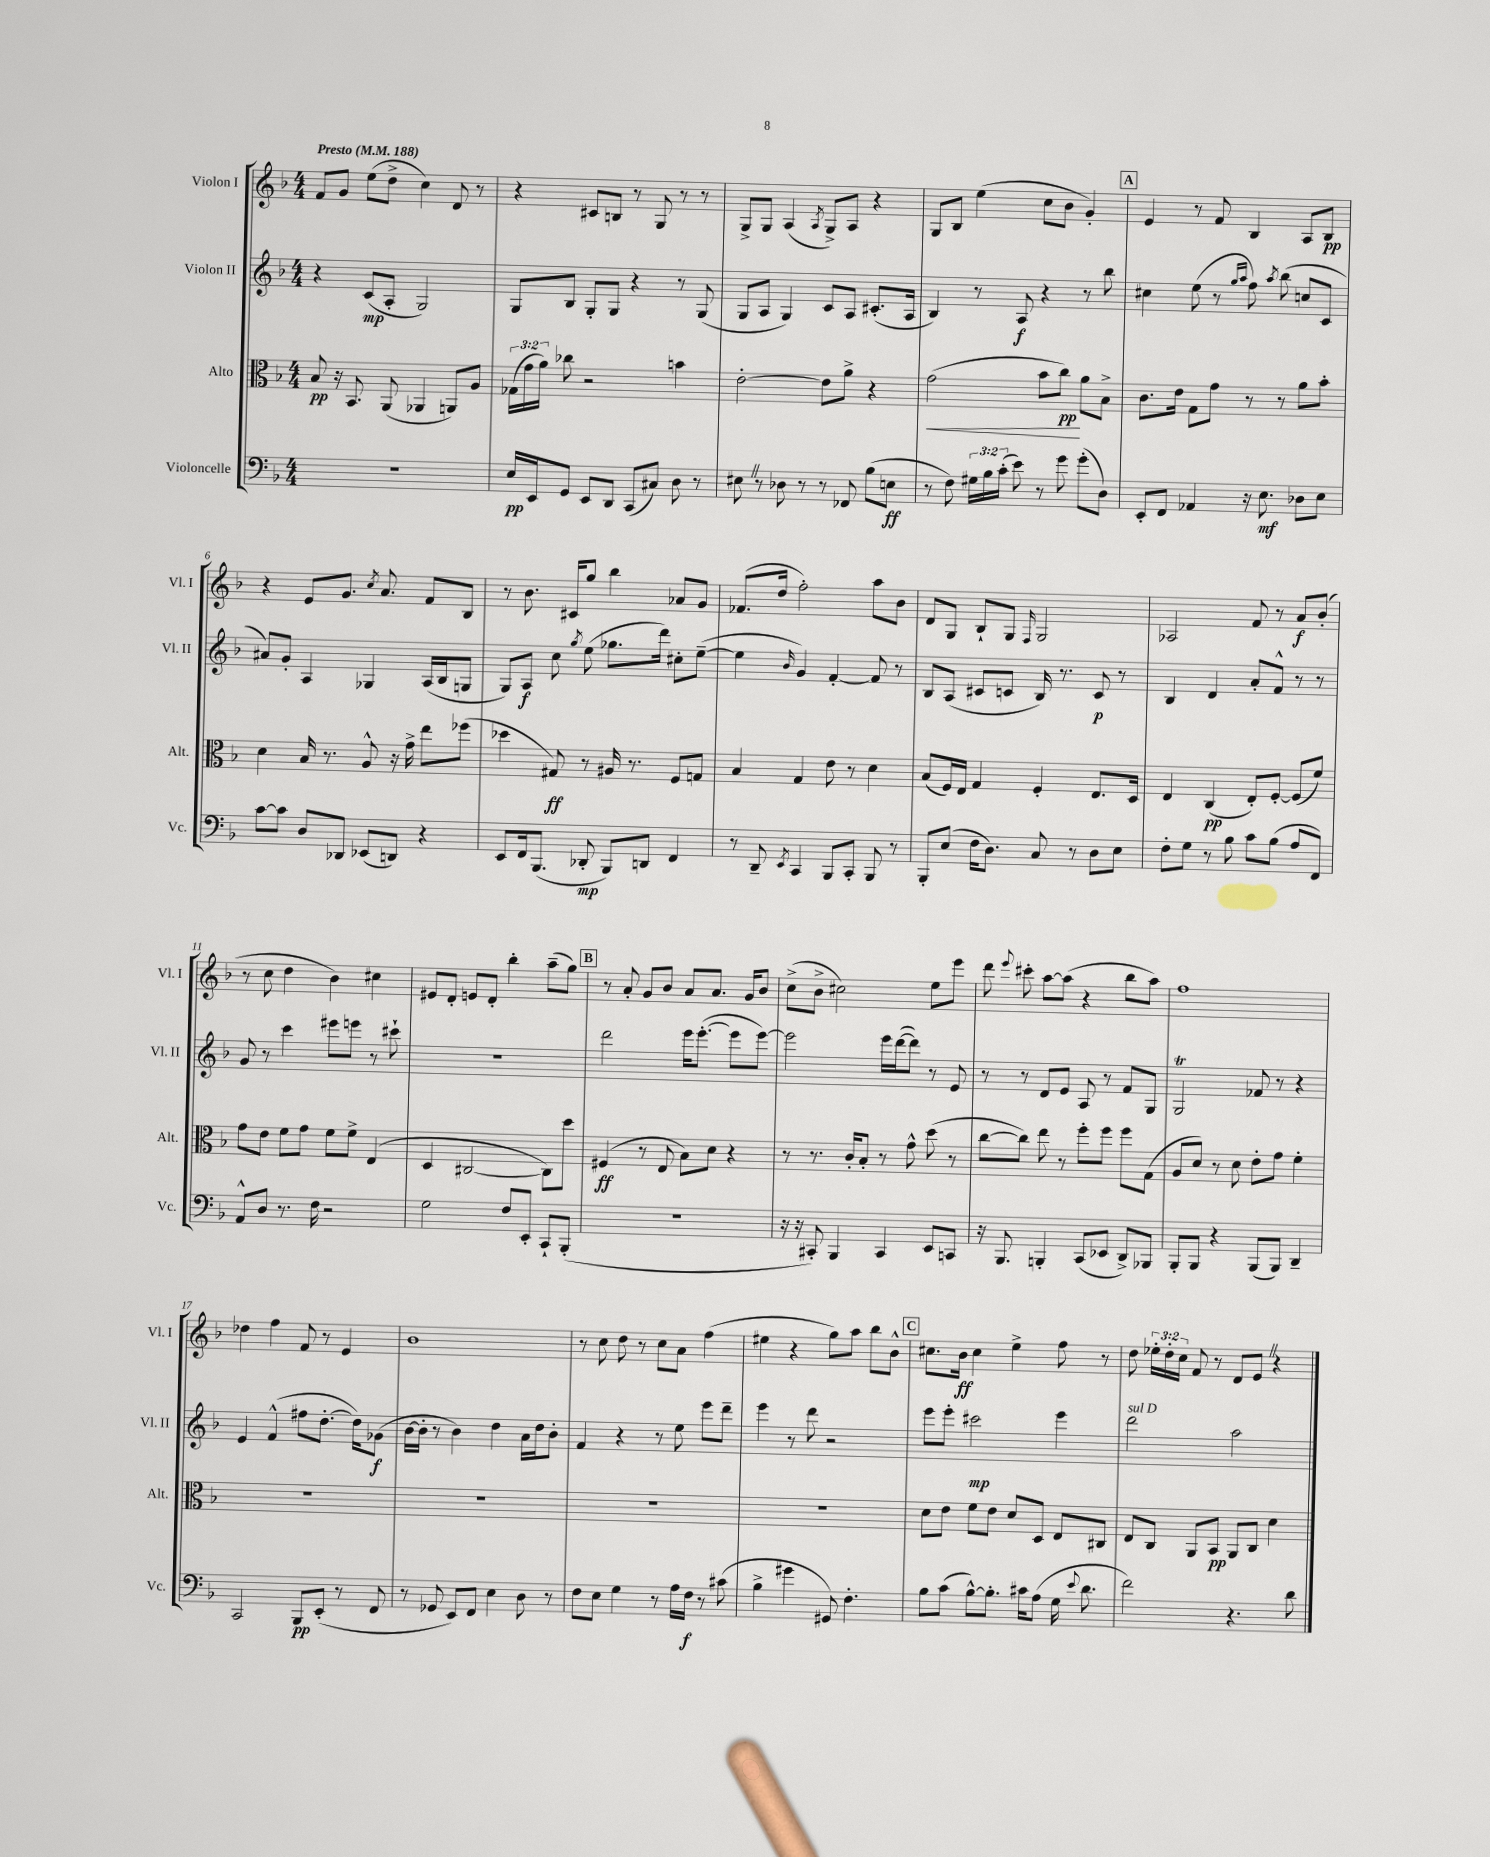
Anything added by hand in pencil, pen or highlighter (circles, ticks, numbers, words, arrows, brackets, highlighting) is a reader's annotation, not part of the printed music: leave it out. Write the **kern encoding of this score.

**kern	**dynam	**kern	**dynam	**kern	**dynam	**kern	**dynam
*part4	*part4	*part3	*part3	*part2	*part2	*part1	*part1
*staff4	*staff4	*staff3	*staff3	*staff2	*staff2	*staff1	*staff1
*I"Violoncelle	*	*I"Alto	*	*I"Violon II	*	*I"Violon I	*
*I'Vc.	*	*I'Alt.	*	*I'Vl. II	*	*I'Vl. I	*
*clefF4	*	*clefC3	*	*clefG2	*	*clefG2	*
*k[b-]	*	*k[b-]	*	*k[b-]	*	*k[b-]	*
*M4/4	*	*M4/4	*	*M4/4	*	*M4/4	*
*MM188	*	*MM188	*	*MM188	*	*MM188	*
=1	=1	=1	=1	=1	=1	=1	=1
!	!	!	!	!	!	!LO:TX:a:B:t=Presto	!
1r	.	8B-/	pp	4r	.	8f/L	.
.	.	16r	.	.	.	8g/J	.
.	.	8.BB-/	.	.	.	.	.
.	.	.	.	(8c/L	mp	(8ee\L	.
.	.	(8AA/	.	8A'/J	.	8dd^\J	.
.	.	4AA-X/	.	2G/)	.	4cc\)	.
.	.	8AAn/L)	.	.	.	8d/	.
.	.	8A/J	.	.	.	8r	.
=2	=2	=2	=2	=2	=2	=2	=2
16E/LL	pp	(24G-X\LL	.	8G/L	.	4r	.
.	.	24g\	.	.	.	.	.
16EE/J	.	.	.	.	.	.	.
.	.	24a\JJ)	.	.	.	.	.
8GG/J	.	8cc-X\	.	8B-/J	.	.	.
8EE/L	.	2r	.	8G'/L	.	8c#X/L	.
8DD/J	.	.	.	8G/J	.	8Bn/J	.
(8CC/L	.	.	.	4r	.	8r	.
8C#X/J)	.	.	.	.	.	8G/	.
8D\	.	4bn\	.	8r	.	8r	.
8r	.	.	.	(8G/	.	8r	.
=3	=3	=3	=3	=3	=3	=3	=3
8E#XZ\	.	[2e'\	.	8G/L	.	8G^/L	.
8r	.	.	.	8A/J	.	8G/J	.
8D-X\	.	.	.	4G/)	.	(4A/	.
8r	.	.	.	.	.	.	.
.	.	.	.	.	.	8qA/	.
8r	.	8e\L]	.	8c/L	.	8G^/L)	.
8FF-X/	.	8a^\J	.	8A/J	.	8A/J	.
(8B-\L	.	4r	.	(8.c#X'/L	.	4r	.
8En\J	ff	.	.	.	.	.	.
.	.	.	.	16A/Jk	.	.	.
=4	=4	=4	=4	=4	=4	=4	=4
!	!	!	!LO:HP:b	!	!	!	!
8r	.	(2g\	<	4B-/)	.	8G/L	.
8F\)	.	.	.	.	.	8B-/J	.
24G#X\LL	.	.	.	8r	.	(4ee\	.
24B-\	.	.	.	.	.	.	.
(24c'\JJ	.	.	.	.	.	.	.
8e\)	.	.	.	8A/	f	.	.
8r	.	8b-\L	.	4r	.	8cc\L	.
8g\	.	8cc\J)	pp	.	.	8b-\J	.
(8g'\L	.	8a\L	[	8r	.	4g'/)	.
8D\J)	.	8B-^\J	.	8bb-\	.	.	.
!!LO:REH:place=s1:t=A
=5	=5	=5	=5	=5	=5	=5	=5
8EE'/L	.	8.c\L	.	4cc#X\	.	4e/	.
8FF/J	.	.	.	.	.	.	.
.	.	16e\Jk	.	.	.	.	.
4AA-X/	.	8G\L	.	(8ee\	.	8r	.
.	.	8g\J	.	8r	.	8f/	.
.	.	.	.	16qqgg/LL	.	.	.
.	.	.	.	16qqaa/JJ	.	.	.
16r	.	8r	.	8ff\)	.	4B-/	.
8.E\	mf	.	.	.	.	.	.
.	.	.	.	8qaa/	.	.	.
.	.	8r	.	(8bb-\	.	.	.
8D-X\L	.	8a\L	.	8ccn/L	.	8A/L	.
8E\J	.	8b-'\J	.	8c/J	.	8B-/J	pp
!!LO:LB:g=z
=6	=6	=6	=6	=6	=6	=6	=6
[8c\L	.	4d\	.	8a#X/L)	.	4r	.
8c\J]	.	.	.	8g'/J	.	.	.
8D/L	.	16B-/	.	4A/	.	8e/L	.
.	.	8.r	.	.	.	.	.
8DD-X/J	.	.	.	.	.	8.g/J	.
(8EE-X/L	.	8A^^/	.	4G-X/	.	.	.
.	.	.	.	.	.	8qcc/	.
.	.	.	.	.	.	8.a/	.
8DDn/J)	.	16r	.	.	.	.	.
.	.	16g^\	.	.	.	.	.
4r	.	8ee\L	.	(16A/LL	.	8f/L	.
.	.	.	.	16B-/J	.	.	.
.	.	(8ff-X\J	.	8Gn/J	.	8B-/J	.
=7	=7	=7	=7	=7	=7	=7	=7
8EE/L	.	4dd-X\	.	8G/L)	.	8r	.
16FF/k	.	.	.	8A/J	f	8.b-\	.
(8.BBB-/J	.	.	.	.	.	.	.
.	.	8G#X/)	ff	8cc\	.	.	.
.	.	.	.	.	.	16c#X/KL	.
.	.	.	.	8qgg/	.	.	.
8DD-X'/	mp	8r	.	(8ee\	.	8gg/J	.
8BBB-/L)	.	16A#X/	.	8.gg-X\L	.	4bb-\	.
.	.	8.r	.	.	.	.	.
8DDn/J	.	.	.	.	.	.	.
.	.	.	.	16ddd\Jk)	.	.	.
4FF/	.	8F/L	.	8cc#X'\L	.	8a-X/L	.
.	.	8Gn/J	.	([8ee~\J	.	8g/J	.
=8	=8	=8	=8	=8	=8	=8	=8
8r	.	4B-/	.	4ee\]	.	(8.f-X/L	.
8DD~/	.	.	.	.	.	.	.
.	.	.	.	.	.	16dd/Jk	.
8qEE/	.	.	.	16qqb-/	.	.	.
4CC/	.	4G/	.	4g/)	.	2ff'\)	.
8BBB-/L	.	8e\	.	[4f'/	.	.	.
8CC'/J	.	8r	.	.	.	.	.
8BBB-/	.	4d\	.	8f/]	.	8aa\L	.
8r	.	.	.	8r	.	8b-\J	.
=9	=9	=9	=9	=9	=9	=9	=9
8BBB-'/L	.	(8B-/L	.	8B-/L	.	8d/L	.
(8E/J	.	16F/L)	.	(8A/J	.	8G/J	.
.	.	16E/JJ	.	.	.	.	.
16F\KL	.	4G/	.	8c#X/L	.	8B-`/L	.
8.D\J)	.	.	.	.	.	.	.
.	.	.	.	8cn/J	.	8G/J	.
.	.	.	.	.	.	16qqF/	.
8C/	.	4F'/	.	16B-/)	.	2G/	.
.	.	.	.	8.r	.	.	.
8r	.	.	.	.	.	.	.
8D\L	.	8.E/L	.	8c/	p	.	.
8E\J	.	.	.	8r	.	.	.
.	.	16D/Jk	.	.	.	.	.
=10	=10	=10	=10	=10	=10	=10	=10
8F'\L	.	4E/	.	4B-/	.	2A-X/	.
8G\J	.	.	.	.	.	.	.
8r	.	(4C/	pp	4d/	.	.	.
8B-\	.	.	.	.	.	.	.
8c\L	.	8E'/L)	.	8a'/L	.	8f/	.
(8B-\J	.	[8F'/J	.	8f^^/J	.	8r	.
8A/L	.	(8F/L]	.	8r	.	8a/L	f
8FF/J)	.	8f/J)	.	8r	.	(8b-'/J	.
!!LO:LB:g=z
=11	=11	=11	=11	=11	=11	=11	=11
8AA^^/L	.	8g\L	.	8g/	.	8r	.
8D/J	.	8e\J	.	8r	.	8cc\	.
8.r	.	8f\L	.	4ccc\	.	4dd\	.
.	.	8g\J	.	.	.	.	.
16F\	.	.	.	.	.	.	.
2r	.	8f\L	.	8eee#X\L	.	4b-\)	.
.	.	8f^\J	.	8eeen\J	.	.	.
.	.	(4E/	.	8r	.	4cc#X\	.
.	.	.	.	8ccc#X`\	.	.	.
=12	=12	=12	=12	=12	=12	=12	=12
2G\	.	4D/	.	1r	.	8e#X/L	.
.	.	.	.	.	.	8d'/J	.
.	.	[2C#X/	.	.	.	8en/L	.
.	.	.	.	.	.	8d'/J	.
8F/L	.	.	.	.	.	4bb-'\	.
8EE'/J	.	.	.	.	.	.	.
8CC`/L	.	8C#\L])	.	.	.	(8aa~\L	.
(8BBB-'/J	.	8dd\J	.	.	.	8gg\J)	.
!!LO:REH:place=s1:t=B
=13	=13	=13	=13	=13	=13	=13	=13
1r	.	(4F#X/	ff	2ddd\	.	8r	.
.	.	.	.	.	.	8a'/	.
.	.	8r	.	.	.	8g/L	.
.	.	8E/	.	.	.	8b-/J	.
.	.	8B-\L)	.	16eee\KL	.	8a/L	.
.	.	.	.	([8.eee'\J	.	.	.
.	.	8d\J	.	.	.	8.a/J	.
.	.	4r	.	8eee\L]	.	.	.
.	.	.	.	.	.	16g/KL	.
.	.	.	.	[8eee\J)	.	8b-/J	.
=14	=14	=14	=14	=14	=14	=14	=14
16r	.	8r	.	2eee\]	.	(8cc^\L	.
16r	.	.	.	.	.	.	.
8CC#X'/)	.	8.r	.	.	.	8b-^\J	.
4BBB-/	.	.	.	.	.	2cc#X\)	.
.	.	16c'/KL	.	.	.	.	.
.	.	8B-'/J	.	.	.	.	.
4CC#/	.	8r	.	16eee\LL	.	.	.
.	.	.	.	([16ddd\J	.	.	.
.	.	8g^^\	.	8ddd\J])	.	.	.
8EE/L	.	(8dd\	.	8r	.	8ee\L	.
8CCn/J	.	8r	.	8e/	.	8eee\J	.
=15	=15	=15	=15	=15	=15	=15	=15
16r	.	[8cc\L	.	8r	.	8ddd\	.
8.BBB-/	.	.	.	.	.	.	.
.	.	.	.	.	.	8qqeee/	.
.	.	8cc\J])	.	8r	.	8ccc#X'\	.
4BBBn'/	.	8ee\	.	8d/L	.	[8aa\L	.
.	.	8r	.	8e/J	.	(8aa\J]	.
(8CC/L	.	8ff'\L	.	8A/	.	4r	.
8EE-X/J	.	8ff\J	.	8r	.	.	.
8DD^/L)	.	8ff\L	.	8f/L	.	8bb-\L	.
8BBB-X/J	.	(8G\J	.	8G/J	.	8aa\J)	.
=16	=16	=16	=16	=16	=16	=16	=16
8BBB-'/L	.	8A/L	.	2GT/	.	1ff	.
8BBB-/J	.	8d/J)	.	.	.	.	.
4r	.	8r	.	.	.	.	.
.	.	8d\	.	.	.	.	.
(8BBB-/L	.	8e'\L	.	8f-X/	.	.	.
8BBB-/J)	.	8g\J	.	8r	.	.	.
4DD~/	.	4f'\	.	4r	.	.	.
!!LO:LB:g=z
=17	=17	=17	=17	=17	=17	=17	=17
2CC/	.	1r	.	4e/	.	4dd-X\	.
.	.	.	.	(4f^^/	.	4ff\	.
8BBB-/L	pp	.	.	8ff#X\L	.	8f/	.
(8EE'/J	.	.	.	[8.dd'\J	.	8r	.
8r	.	.	.	.	.	4e/	.
.	.	.	.	16dd\KL])	.	.	.
8FF/	.	.	.	(8g-X\J	f	.	.
=18	=18	=18	=18	=18	=18	=18	=18
8r	.	1r	.	[16b-\LL	.	1b-	.
.	.	.	.	16b-'\JJ]	.	.	.
8GG-X/	.	.	.	8r	.	.	.
8EE/L)	.	.	.	4b-\)	.	.	.
8FF/J	.	.	.	.	.	.	.
4E\	.	.	.	4dd\	.	.	.
8D\	.	.	.	16a\LL	.	.	.
.	.	.	.	16dd\J	.	.	.
8r	.	.	.	8b-'\J	.	.	.
=19	=19	=19	=19	=19	=19	=19	=19
8F\L	.	1r	.	4f/	.	8r	.
8E\J	.	.	.	.	.	8cc\	.
4G\	.	.	.	4r	.	8dd\	.
.	.	.	.	.	.	8r	.
8r	.	.	.	8r	.	8cc\L	.
16A\LL	.	.	.	8ee\	.	8a\J	.
16F\JJ	f	.	.	.	.	.	.
8r	.	.	.	8eee\L	.	(4ff\	.
(8c#X\	.	.	.	8ddd~\J	.	.	.
=20	=20	=20	=20	=20	=20	=20	=20
4B-^\	.	1r	.	4eee\	.	4ee#X\	.
4g#X\	.	.	.	8r	.	4r	.
.	.	.	.	8ddd\	.	.	.
8GG#X/)	.	.	.	2r	.	8gg\L)	.
4.F'\	.	.	.	.	.	8aa\J	.
.	.	.	.	.	.	8bb-\L	.
.	.	.	.	.	.	8b-^^\J	.
!!LO:REH:place=s1:t=C
=21	=21	=21	=21	=21	=21	=21	=21
8B-\L	.	8d\L	.	8eee\L	.	8.cc#X\L	.
(8c\J	.	8e\J	.	8eee'\J	.	.	.
.	.	.	.	.	.	16b-\Jk	ff
[8B-^^\L)	.	8f\L	.	2ccc#X\	mp	4cc#\	.
8.B-'\J]	.	8e\J	.	.	.	.	.
.	.	8d/L	.	.	.	4ee^\	.
16c#X\KL	.	.	.	.	.	.	.
(8A\J	.	8D/J	.	.	.	.	.
16G\	.	8E/L	.	4eee\	.	8ff\	.
8qqe/	.	.	.	.	.	.	.
8.d\	.	.	.	.	.	.	.
.	.	8C#X/J	.	.	.	8r	.
=22	=22	=22	=22	=22	=22	=22	=22
!	!	!	!	!LO:TX:a:i:t=sul D	!	!	!
2f\)	.	8E/L	.	2ddd\	.	8dd\	.
.	.	8C/J	.	.	.	24ee-X'\LL	.
.	.	.	.	.	.	24dd'\	.
.	.	.	.	.	.	24cc\JJ	.
.	.	8AA/L	.	.	.	8f/	.
.	.	8BB-/J	pp	.	.	8r	.
4.r	.	8AA/L	.	2aa\	.	8d/L	.
.	.	8C/J	.	.	.	8eZ/J	.
.	.	4d\	.	.	.	4r	.
8d\	.	.	.	.	.	.	.
==	==	==	==	==	==	==	==
*-	*-	*-	*-	*-	*-	*-	*-
